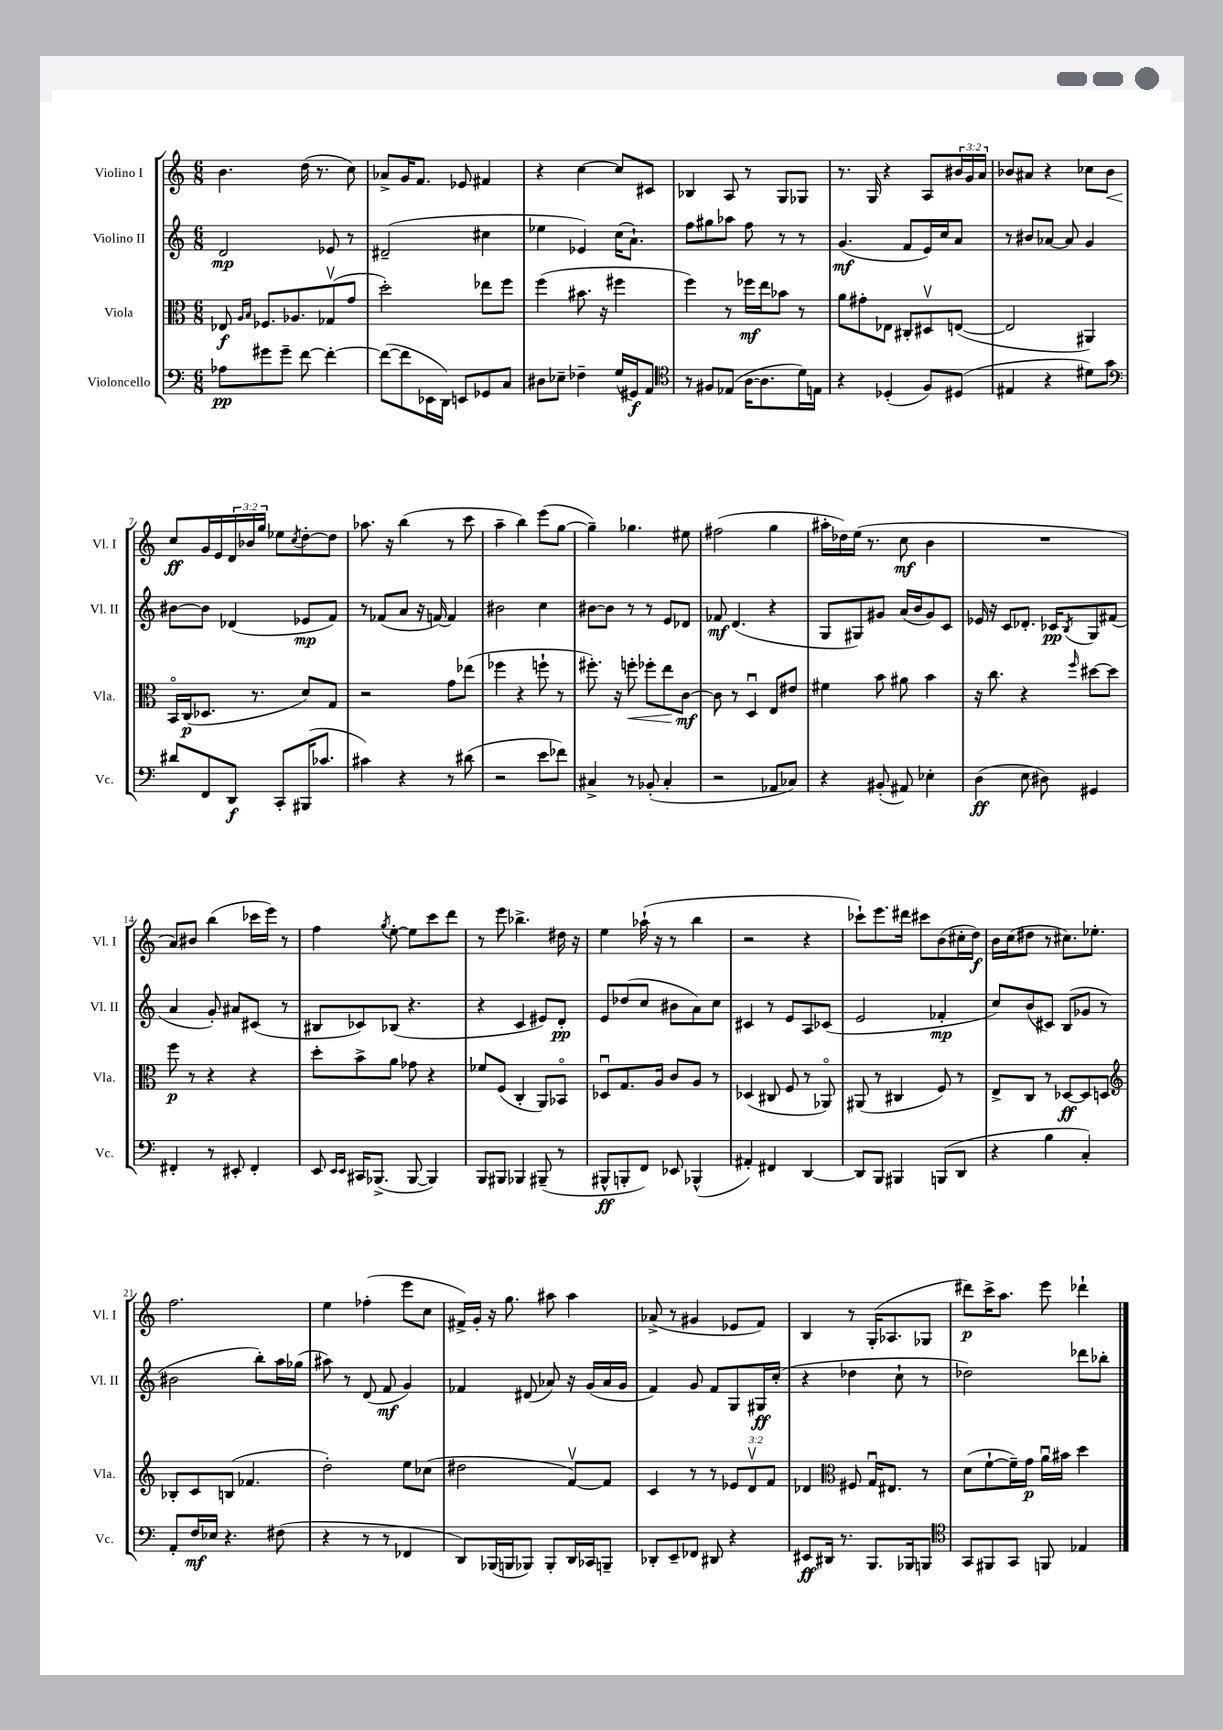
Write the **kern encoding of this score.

**kern	**dynam	**kern	**dynam	**kern	**dynam	**kern	**dynam
*part4	*part4	*part3	*part3	*part2	*part2	*part1	*part1
*staff4	*staff4	*staff3	*staff3	*staff2	*staff2	*staff1	*staff1
*I"Violoncello	*	*I"Viola	*	*I"Violino II	*	*I"Violino I	*
*I'Vc.	*	*I'Vla.	*	*I'Vl. II	*	*I'Vl. I	*
*clefF4	*	*clefC3	*	*clefG2	*	*clefG2	*
*k[]	*	*k[]	*	*k[]	*	*k[]	*
*M6/8	*	*M6/8	*	*M6/8	*	*M6/8	*
=1	=1	=1	=1	=1	=1	=1	=1
8A-X\L	pp	8E-X/	f	2d/	mp	4.b\	.
.	.	16qqA/LL	.	.	.	.	.
.	.	16qqB/JJ	.	.	.	.	.
8g#X\	.	8.F-X/L	.	.	.	.	.
8g#~\J	.	.	.	.	.	.	.
.	.	8.A-X/	.	.	.	.	.
[8f\	.	.	.	.	.	(16dd\	.
.	.	.	.	.	.	8.r	.
4f'\_	.	(8G-Xv/	.	8e-X/	.	.	.
.	.	8g/J	.	8r	.	8cc\)	.
=2	=2	=2	=2	=2	=2	=2	=2
(8f\L_	.	2dd'\)	.	(2d#X~/	.	8a-X^/L	.
8f\]	.	.	.	.	.	16g/K	.
.	.	.	.	.	.	8.f/J	.
16EE-X\L	.	.	.	.	.	.	.
16DD\JJ)	.	.	.	.	.	.	.
8EEn/L	.	.	.	.	.	8e-X/	.
8GG-X/	.	8ee-X\L	.	4cc#X\	.	4f#X/	.
8C/J	.	8ff\J	.	.	.	.	.
=3	=3	=3	=3	=3	=3	=3	=3
8D#X\L	.	(4ff\	.	4ee-X\	.	4r	.
8E-X~\J	.	.	.	.	.	.	.
4F-X~\	.	8.b#X\	.	4e-X/)	.	[4cc\	.
.	.	16r	.	.	.	.	.
(16G/LL	.	4ff#X\	.	(16cc\KL	.	8cc/L]	.
16GG#X/J)	f	.	.	8.a`\J)	.	.	.
8AA/J	.	.	.	.	.	8c#X/J	.
=4	=4	=4	=4	=4	=4	=4	=4
*clefC4	*	*	*	*	*	*	*
8r	.	4ff\)	.	8ff\L	.	4B-X/	.
8F#X/L	.	.	.	8gg#X\	.	.	.
(8E-X/J	.	8r	.	8aa-X\J	.	8A/	.
[16A\KL	.	16ff-X\LL	mf	8ff\	.	8r	.
8.A\]	.	16ee\J	.	.	.	.	.
.	.	8b-X\J	.	8r	.	8G/L	.
16d\L)	.	8r	.	8r	.	8G-X/J	.
16En\JJ	.	.	.	.	.	.	.
=5	=5	=5	=5	=5	=5	=5	=5
4r	.	8a\L	.	(4.g/	mf	8.r	.
.	.	8g#X'\	.	.	.	.	.
.	.	.	.	.	.	16G/	.
(4D-X'/	.	8E-X\J	.	.	.	4r	.
.	.	8C#X'/L	.	8f/L	.	.	.
8F/L)	.	8D#Xv/	.	16e/L)	.	8A/L	.
.	.	.	.	16cc/J	.	.	.
(8D#X/J	.	([8En/J	.	8a/J	.	24b#X/L	.
.	.	.	.	.	.	24g/	.
.	.	.	.	.	.	24a/JJ	.
=6	=6	=6	=6	=6	=6	=6	=6
4E#X/	.	2E/]	.	8r	.	8b-X/L	.
.	.	.	.	8b#X/L	.	8a#X/J	.
4r	.	.	.	[8a-X/J	.	4r	.
.	.	.	.	8a-/]	.	.	.
8d#X\L)	.	4AA#X/)	.	4g/	.	8cc-X\L	.
!	!	!	!	!	!	!	!LO:HP:b
8g\J	.	.	.	.	.	8b-\J	<
!!LO:LB:g=z
=7	=7	=7	=7	=7	=7	=7	=7
*clefF4	*	*	*	*	*	*	*
8d#X/L	.	16BB/LL	.	[8b#X\L	.	8cc/L	ff
.	.	(16C/J	p	.	.	.	.
8FF/	.	8.D-X/J	.	8b#\J]	.	16g/L	[
.	.	.	.	.	.	16e/	.
8DD/J	f	.	.	(4d-X/	.	24d/	.
.	.	.	.	.	.	24b-X/	.
.	.	8.r	.	.	.	.	.
.	.	.	.	.	.	24gg/JJ	.
8CC'/L	.	.	.	.	.	8ee-X\L	.
.	.	.	.	.	.	8qcc/	.
(16BBB#X/K	.	8d/L)	.	8e-X/L	mp	[8dd'\	.
8.c-X/J	.	.	.	.	.	.	.
.	.	8G/J	.	8f/J)	.	8dd\J]	.
=8	=8	=8	=8	=8	=8	=8	=8
4c#X\)	.	2r	.	8r	.	8.aa-X\	.
.	.	.	.	(8f-X/L	.	.	.
.	.	.	.	.	.	16r	.
4r	.	.	.	8a/J	.	(4bb\	.
.	.	.	.	16r	.	.	.
.	.	.	.	[16fn/)	.	.	.
8r	.	8g\L	.	4f/]	.	8r	.
(8d#X\	.	(8ee-X\J	.	.	.	8ccc\	.
=9	=9	=9	=9	=9	=9	=9	=9
2r	.	4ff-X\	.	2b#X\	.	4aa~\	.
.	.	4r	.	.	.	4bb\)	.
8e\L	.	8ffn`\	.	4cc\	.	(8eee\L	.
8f-X\J)	.	8r	.	.	.	[8gg\J	.
=10	=10	=10	=10	=10	=10	=10	=10
4C#X^/	.	8.ff#X'\)	.	[8b#X\L	.	4gg~\])	.
.	.	.	.	8b#\J]	.	.	.
.	.	16r	.	.	.	.	.
!	!	!	!LO:HP:b	!	!	!	!
8r	.	8ffn'\	<	8r	.	4.gg-X\	.
(8BB-X'/	.	8ff-X'\L	.	8r	.	.	.
4C#'/	.	8ee\	.	8e/L	.	.	.
.	.	[8c\J	[ mf	8d-X/J	.	8ee#X\	.
=11	=11	=11	=11	=11	=11	=11	=11
2r	.	8c\]	.	8f-X/	mf	(2ff#X\	.
.	.	8r	.	(4.d/	.	.	.
.	.	4Du/	.	.	.	.	.
8AA-X/L	.	8E/L	.	4r	.	4gg\	.
8C-X/J)	.	8e#X/J	.	.	.	.	.
=12	=12	=12	=12	=12	=12	=12	=12
4r	.	4f#X\	.	8G/L	.	16aa#X'\LL	.
.	.	.	.	.	.	16dd-X\)	.
.	.	.	.	8G#X/)	.	(16ee\JJ	.
.	.	.	.	.	.	8.r	.
(8BB#X'/	.	8b\	.	8g#X/J	.	.	.
8AA#X/)	.	8a#X\	.	(16a/LL	.	8cc\	mf
.	.	.	.	16b/J	.	.	.
4E-X'\	.	4b\	.	8g#/)	.	4b\	.
.	.	.	.	8c/J	.	.	.
=13	=13	=13	=13	=13	=13	=13	=13
(4D\	ff	16r	.	16e-X/	.	2.r	.
.	.	8.cc\	.	16r	.	.	.
.	.	.	.	8c/L	.	.	.
8E\	.	4r	.	8.d-X'/J	.	.	.
8D#X\)	.	.	.	.	.	.	.
.	.	.	.	16c-X/KL	pp	.	.
.	.	16qqff/	.	8qB/	.	.	.
4GG#X/	.	[8dd#X\L	.	8G/	.	.	.
.	.	8dd#\J]	.	(8f#X/J	.	.	.
!!LO:LB:g=z
=14	=14	=14	=14	=14	=14	=14	=14
4FF#X'/	.	8ff\	p	4a/	.	8a/L)	.
.	.	8r	.	.	.	8b#X/J	.
8r	.	4r	.	8g'/)	.	(4bb\	.
8EE#X'/	.	.	.	8a#X/L	.	.	.
4FF#'/	.	4r	.	(8c#X/J	.	16ccc-X\LL	.
.	.	.	.	.	.	16eee\JJ)	.
.	.	.	.	8r	.	8r	.
=15	=15	=15	=15	=15	=15	=15	=15
8EE/	.	8dd'\L	.	8B#X/L	.	4ff\	.
16qqEE/LL	.	.	.	.	.	.	.
16qqEE/JJ	.	.	.	.	.	.	.
16CC#X/KL	.	8b^\	.	8c-X/)	.	.	.
(8.BBB-X^/J	.	.	.	.	.	.	.
.	.	.	.	.	.	8qgg/	.
.	.	8a\J	.	(8B-X/J	.	[8ee'\	.
[8BBB-/	.	8g-X\	.	4.r	.	8ee\L]	.
4BBB-/])	.	4r	.	.	.	8ccc\	.
.	.	.	.	.	.	8ddd\J	.
=16	=16	=16	=16	=16	=16	=16	=16
8BBB/L	.	8f-X/L	.	4r	.	8r	.
8BBB#X/J	.	(8F/J	.	.	.	8eee\	.
4BBB-X/	.	4C'/	.	4c/	.	4.bb-X^\	.
(8BBB#X~/	.	8AA/L)	.	8e#X/L)	.	.	.
8r	.	8BB-X/J	.	8d'/J	pp	16dd#X\	.
.	.	.	.	.	.	16r	.
=17	=17	=17	=17	=17	=17	=17	=17
8BBB#X^^/L	ff	8D-Xu/L	.	8e/L	.	4ee\	.
8BBBn'/	.	8.G/	.	(8dd-X/	.	.	.
8FF/J)	.	.	.	8cc/J	.	(16aa-X`\	.
.	.	16A/Jk	.	.	.	16r	.
8EE-X/	.	8c/L	.	8b#X\L	.	8r	.
(4BBB-X^^/	.	8A/J	.	8a\)	.	4bb\	.
.	.	8r	.	8cc\J	.	.	.
=18	=18	=18	=18	=18	=18	=18	=18
4AA#X'/)	.	(4D-X/	.	4c#X/	.	2r	.
4FF#X/	.	8C#X/	.	8r	.	.	.
.	.	8F/	.	8e/L	.	.	.
[4DD/	.	8r	.	8A/	.	4r	.
.	.	8AA-X/)	.	(8c-X/J	.	.	.
=19	=19	=19	=19	=19	=19	=19	=19
8DD/L]	.	(8AA#X/	.	2e/	.	8ccc-X`\L)	.
8BBB/J	.	8r	.	.	.	8.eee\	.
4BBB#X/	.	4C#X/	.	.	.	.	.
.	.	.	.	.	.	16ddd#X\Jk	.
.	.	.	.	.	.	8ccc#X\L	.
(8BBBn/L	.	8F/)	.	4f-X'/	mp	(8b\	.
8DD/J	.	8r	.	.	.	16cc#X'\L	.
.	.	.	.	.	.	16dd\JJ)	f
=20	=20	=20	=20	=20	=20	=20	=20
4r	.	8E^/L	.	8cc/L)	.	16b\LL	.
.	.	.	.	.	.	(16cc\J	.
.	.	8C/J	.	(8b/	.	8dd#X\J	.
4B\	.	8r	.	8c#X/J)	.	8r	.
.	.	[8D-X/L	ff	(8B/L	.	8.cc#X\L)	.
4C'/)	.	8D-/]	.	8g-X/J	.	.	.
.	.	.	.	.	.	8.ee-X'\J	.
.	.	8Dn/J	.	8r	.	.	.
!!LO:LB:g=z
=21	=21	=21	=21	=21	=21	=21	=21
*	*	*clefG2	*	*	*	*	*
8AA'/L	.	8B-X'/L	.	2b#X\	.	2.ff\	.
16F/L	mf	8c/	.	.	.	.	.
16E-X/JJ	.	.	.	.	.	.	.
4.r	.	(8Bn/J	.	.	.	.	.
.	.	4.f-X/	.	.	.	.	.
.	.	.	.	8bb'\L)	.	.	.
(8F#X\	.	.	.	16aa\L	.	.	.
.	.	.	.	(16gg-X\JJ	.	.	.
=22	=22	=22	=22	=22	=22	=22	=22
4r	.	2dd'\)	.	8aa#X\)	.	4ee\	.
.	.	.	.	8r	.	.	.
8r	.	.	.	(8d/	.	(4ff-X'\	.
8r	.	.	.	8f/	mf	.	.
4FF-X/	.	8ee\L	.	4g/)	.	8eee\L	.
.	.	(8cc-X\J	.	.	.	8cc\J	.
=23	=23	=23	=23	=23	=23	=23	=23
8DD/L)	.	2dd#X\	.	4f-X/	.	16f#X^/LL)	.
.	.	.	.	.	.	16g'/JJ	.
(16BBB-X/L	.	.	.	.	.	16r	.
16BBBn/J	.	.	.	.	.	8.gg\	.
8BBB-X/J)	.	.	.	(8d#X/	.	.	.
8BBB-'/L	.	.	.	8a-X/)	.	8aa#X\	.
16DD/L	.	[8fv/L)	.	16r	.	4aa#\	.
16CC-X/J	.	.	.	(16g/LL	.	.	.
8BBBn~/J	.	8f/J]	.	16a-/	.	.	.
.	.	.	.	16g/JJ	.	.	.
=24	=24	=24	=24	=24	=24	=24	=24
8DD-X'/L	.	4c/	.	4f/)	.	(8a-X^/	.
8EE~/	.	.	.	.	.	8r	.
8FF-X/J	.	8r	.	8g/	.	4g#X/	.
8DD#X/	.	8r	.	8f/L	.	.	.
4r	.	12e-X/L	.	8G/	.	8e-X/L	.
.	.	12dv/	.	.	.	.	.
.	.	.	.	16G#X/L	ff	8f/J)	.
.	.	12f/J	.	.	.	.	.
.	.	.	.	(16cc'/JJ	.	.	.
=25	=25	=25	=25	=25	=25	=25	=25
8EE#X/L	ff	4d-X/	.	4r	.	4B/	.
16DD#X/Jk	.	.	.	.	.	.	.
8.r	.	.	.	.	.	.	.
*	*	*clefC3	*	*	*	*	*
.	.	8F#X/	.	4dd-X\	.	8r	.
8.BBB/L	.	16Gu/KL	.	.	.	(16G'/KL	.
.	.	8.E#X/J	.	.	.	8.A-X/	.
.	.	.	.	8cc`\	.	.	.
16BBB-X/k	.	.	.	.	.	.	.
8BBBn/J	.	8r	.	8r	.	8G-X/J	.
=26	=26	=26	=26	=26	=26	=26	=26
*clefC4	*	*	*	*	*	*	*
8GG/L	.	(8d\L	.	2dd-X\)	.	8ddd#X\L)	p
8FF#X/	.	[8f`\	.	.	.	16ccc^\K	.
.	.	.	.	.	.	8.aa\J	.
8GG/J	.	16f~\L])	.	.	.	.	.
.	.	16g\JJ	p	.	.	.	.
8FFn/	.	16au\LL	.	.	.	8eee\	.
.	.	16b#X\JJ	.	.	.	.	.
4E-X/	.	4dd\	.	8ddd-X\L	.	4ddd-X`\	.
.	.	.	.	8bb-X'\J	.	.	.
==	==	==	==	==	==	==	==
*-	*-	*-	*-	*-	*-	*-	*-
